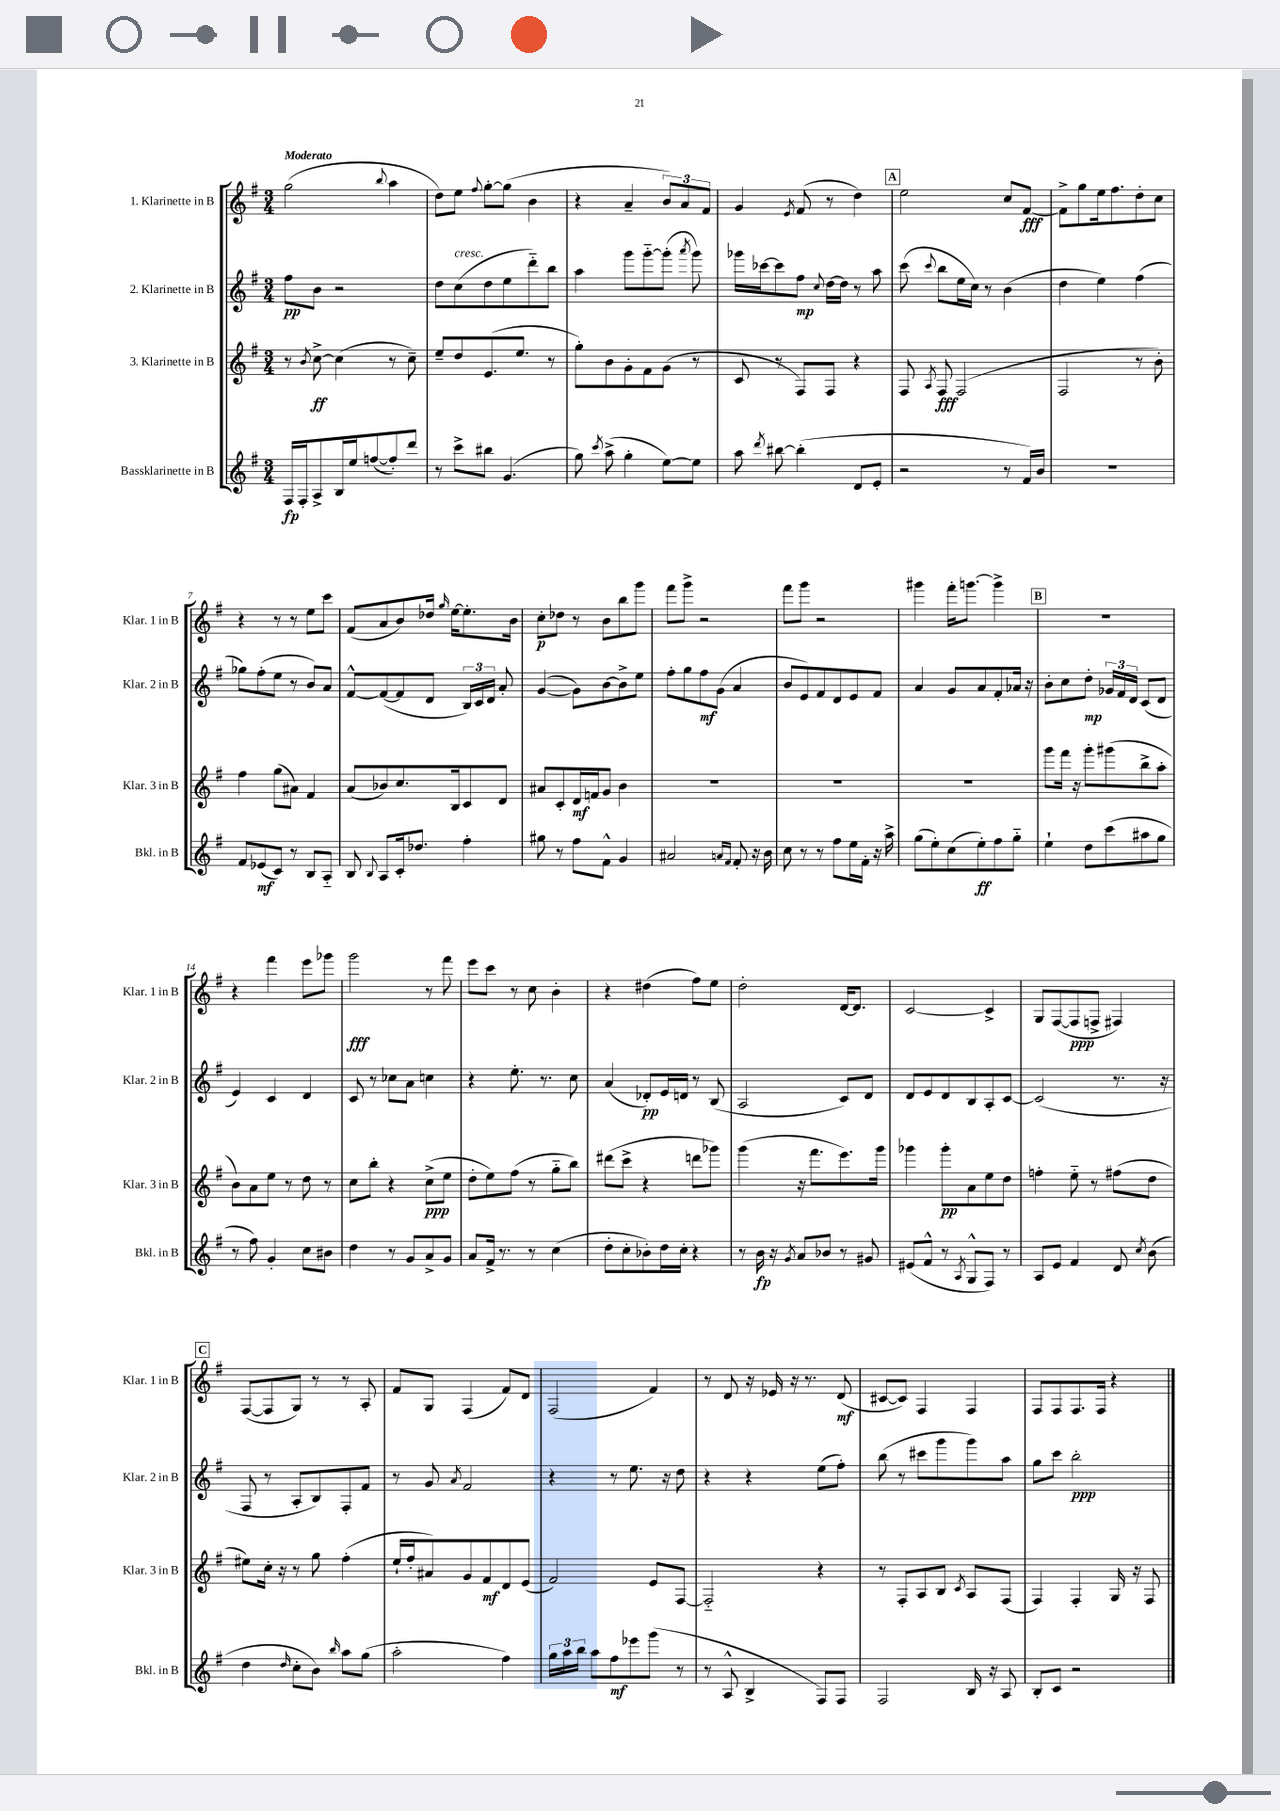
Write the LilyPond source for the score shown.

<<
\new StaffGroup <<
\new Staff = "s0" \with { instrumentName = "1. Klarinette in B" shortInstrumentName = "Klar. 1 in B" } {
    \clef treble \key g \major \numericTimeSignature \time 3/4 \tempo "Moderato"
    \autoBeamOff g''2( \appoggiatura { b''8 } a''4 |
    d''8[) e''8] \appoggiatura { fis''8 } g''8[~-. g''8]( b'4 |
    r4 a'4-- \tuplet 3/2 { b'8[) a'8 fis'8] } |
    g'4 \acciaccatura { e'8 } fis'8( r8 d''4) |
    \mark \markup { \box "A" } e''2 c''8[ fis'8]~\fff |
    fis'8[-> g''8 e''16 fis''8. d''8-. c''8] |
    r4 r8 r8 e''8[ c'''8] |
    fis'8[( a'8 b'8) des''16] \grace { g''16 } e''16[~ e''8.-. b'16] |
    c''8[-.\p des''8] r8 b'8[ b''8 g'''8] |
    fis'''8[ g'''8]-> r2 |
    fis'''8[ g'''8] r2 |
    gis'''4 fis'''16[-. g'''8.]~ g'''4-> |
    \mark \markup { \box "B" } R2. |
    r4 fis'''4 e'''8[ ges'''8] |
    g'''2\fff r8 fis'''8 |
    e'''8[ c'''8] r8 c''8 b'4-. |
    r4 dis''4( fis''8[) e''8] |
    d''2-. d'16[~ d'8.] |
    c'2~ c'4-> |
    g8[ fis8~( fis8\ppp f8]-> fis4) |
    \mark \markup { \box "C" } fis8[~( fis8 g8]) r8 r8 a8-. |
    fis'8[ g8] fis4( fis'8[) d'8] |
    fis2( fis'4) |
    r8 d'8 r16 ees'16 r16 r8. d'8\mf( |
    cis'8[~ cis'8]) fis4 fis4 |
    fis8[ fis8 fis8. fis16] r4 \bar "|." |
}
\new Staff = "s1" \with { instrumentName = "2. Klarinette in B" shortInstrumentName = "Klar. 2 in B" } {
    \clef treble \key g \major \numericTimeSignature \time 3/4
    \autoBeamOff fis''8[\pp b'8] r2 |
    d''8[ c''8^\markup { \italic "cresc." }( d''8 e''8 d'''8-_) b''8] |
    a''4 g'''8[ g'''8~-_ g'''8]-.( \acciaccatura { a'''8 } g'''8) |
    ges'''16[ ces'''16~ ces'''8 fis''8]\mp \appoggiatura { c''8 } d''16[~ d''16] r8 a''8 |
    \mark \markup { \box "A" } c'''8( \appoggiatura { c'''8 } b''8[ e''16 c''16]) r8 b'4( |
    d''4 e''4) fis''4( |
    ges''8[) fis''8-.( e''8] r8 b'8[) a'8] |
    fis'8[~-^ fis'8~( fis'8 d'8] \tuplet 3/2 { b16[) c'16 d'16] } a'8-. |
    g'4~( g'8[) b'8~ b'8-> e''8] |
    fis''8[-. g''8 fis''8\mf g'8]( a'4 |
    b'8[ e'8) fis'8 d'8 e'8 fis'8] |
    a'4 g'8[ a'8 fis'8-. aes'16] r16 |
    \mark \markup { \box "B" } b'8[-. c''8 d''8]-.\mp \tuplet 3/2 { ges'16[ fis'16 d'16] } c'8[( d'8] |
    e'4) c'4 d'4 |
    c'8 r8 ces''8[ a'8] c''4 |
    r4 e''8.-. r8. c''8 |
    a'4( des'8[-.\pp) e'16 d'16] r8 b8( |
    a2 c'8[) d'8] |
    d'8[ e'8 d'8 b8 a8-. c'8]~ |
    c'2( r8. r16 |
    \mark \markup { \box "C" } fis8 r8 a8[-. b8) fis8-. fis'8] |
    r8 g'8 \acciaccatura { a'8 } fis'2 |
    r4 r8 e''8. r16 d''8 |
    r4 r4 e''8[( fis''8]-.) |
    b''8( r8 cis'''8[ g'''8 g'''8) a''8] |
    g''8[ c'''8] b''2-.\ppp \bar "|." |
}
\new Staff = "s2" \with { instrumentName = "3. Klarinette in B" shortInstrumentName = "Klar. 3 in B" } {
    \clef treble \key g \major \numericTimeSignature \time 3/4
    \autoBeamOff r8 \acciaccatura { b'8 } c''8~->\ff c''4( r8 c''8--) |
    e''8[-- d''8 e'8.( e''8.] r8 |
    g''8[-.) b'8 g'8-. fis'8 g'8]( r8 |
    c'8 r8 fis8[) fis8] r4 |
    \mark \markup { \box "A" } fis8 \acciaccatura { a8 } fis8\fff fis2( |
    fis2 r8 b'8-.) |
    fis''4 g''8[( ais'8]) fis'4 |
    a'8[( bes'8) c''8. b16 c'8 d'8] |
    ais'8[ c'8-. d'16\mf f'16 g'8] b'4 |
    R2. |
    R2. |
    R2. |
    \mark \markup { \box "B" } g'''8[ fis'''16] r16 g'''8[-. gis'''8( b''8-> a''8]-. |
    b'8[) a'8 e''8] r8 d''8 r8 |
    c''8[ b''8]-. r4 c''8[->\ppp( e''8] |
    d''8[-. e''8) fis''8]( r8 g''8[-_ b''8]) |
    dis'''8[( c'''8]-> r4 d'''8[ ges'''8]) |
    g'''4( r16 fis'''8.[ e'''8.) g'''16] |
    ges'''4 ges'''8[-.\pp a'8 e''8 d''8] |
    f''4-. e''8-_ r8 fis''8[( d''8] |
    \mark \markup { \box "C" } eis''8[) c''16]-. r16 r8 g''8 fis''4-.( |
    e''16[-! fis''16-. ais'8) g'8 fis'8\mf d'8 e'8]( |
    fis'2) e'8[ fis8]~ |
    fis2-_ r4 |
    r8 fis8[-. a8 b8] \acciaccatura { c'8 } a8[ fis8]( |
    fis4) fis4-. g16 r16 fis8 \bar "|." |
}
\new Staff = "s3" \with { instrumentName = "Bassklarinette in B" shortInstrumentName = "Bkl. in B" } {
    \clef treble \key g \major \numericTimeSignature \time 3/4
    \autoBeamOff fis16[\fp fis16-. a8-> b16 e''16 f''8~( f''8-.) d'''8] |
    r8 c'''8[-> bis''8] g'4.( |
    g''8) \acciaccatura { c'''8 } a''8->( g''4-. e''8[~) e''8] |
    a''8 \acciaccatura { d'''8 } bis''8~ bis''4-.( d'8[ e'8]-. |
    \mark \markup { \box "A" } r2 r8 fis'16[) b'16] |
    R2. |
    fis'8[ ees'8\mf( c'8]) r8 b8[ a8]-_ |
    b8 \appoggiatura { b8 } a8[ c'16-. des''8.] fis''4-. |
    gis''8 r8 fis''8[ fis'8]-^ g'4 |
    ais'2 \grace { a'16[ fis'16] } fis'8-. r16 b'16 |
    c''8 r8 r8 fis''8[ e''16 fis'16]-. r16 a''16-> |
    g''8[( e''8-.) c''8( e''8-.\ff) fis''8 g''8]-_ |
    \mark \markup { \box "B" } e''4-! d''8[ c'''8( ais''8 g''8] |
    r8 fis''8) g'4-. c''8[ bis'8] |
    d''4 r8 g'8[ a'8-> g'8] |
    a'8[ fis'16]-> r8. r8 c''4( |
    d''8[-. c''8-. bes'8-.) d''16 c''16]-. r4 |
    r8 b'16\fp r16 \acciaccatura { g'8 } a'8[ bes'8] r8 gis'8 |
    eis'8[( fis'8]-^ r8 \acciaccatura { a8 } g8[-^ fis8]) r8 |
    a8[ e'8] fis'4 d'8 \acciaccatura { c''8 } b'8( |
    \mark \markup { \box "C" } d''4 \grace { d''16 } c''8[-. b'8]) \grace { b''16 } a''8[ g''8]( |
    a''2-. fis''4) |
    \tuplet 3/2 { g''16[ a''16 b''16] } a''8[ fis''8\mf ees'''8 g'''8]( r8 |
    r8 a8-^ b4-> fis8[) fis8] |
    fis2 b16 r16 a8 |
    b8[-. c'8] r2 \bar "|." |
}
>>
>>
